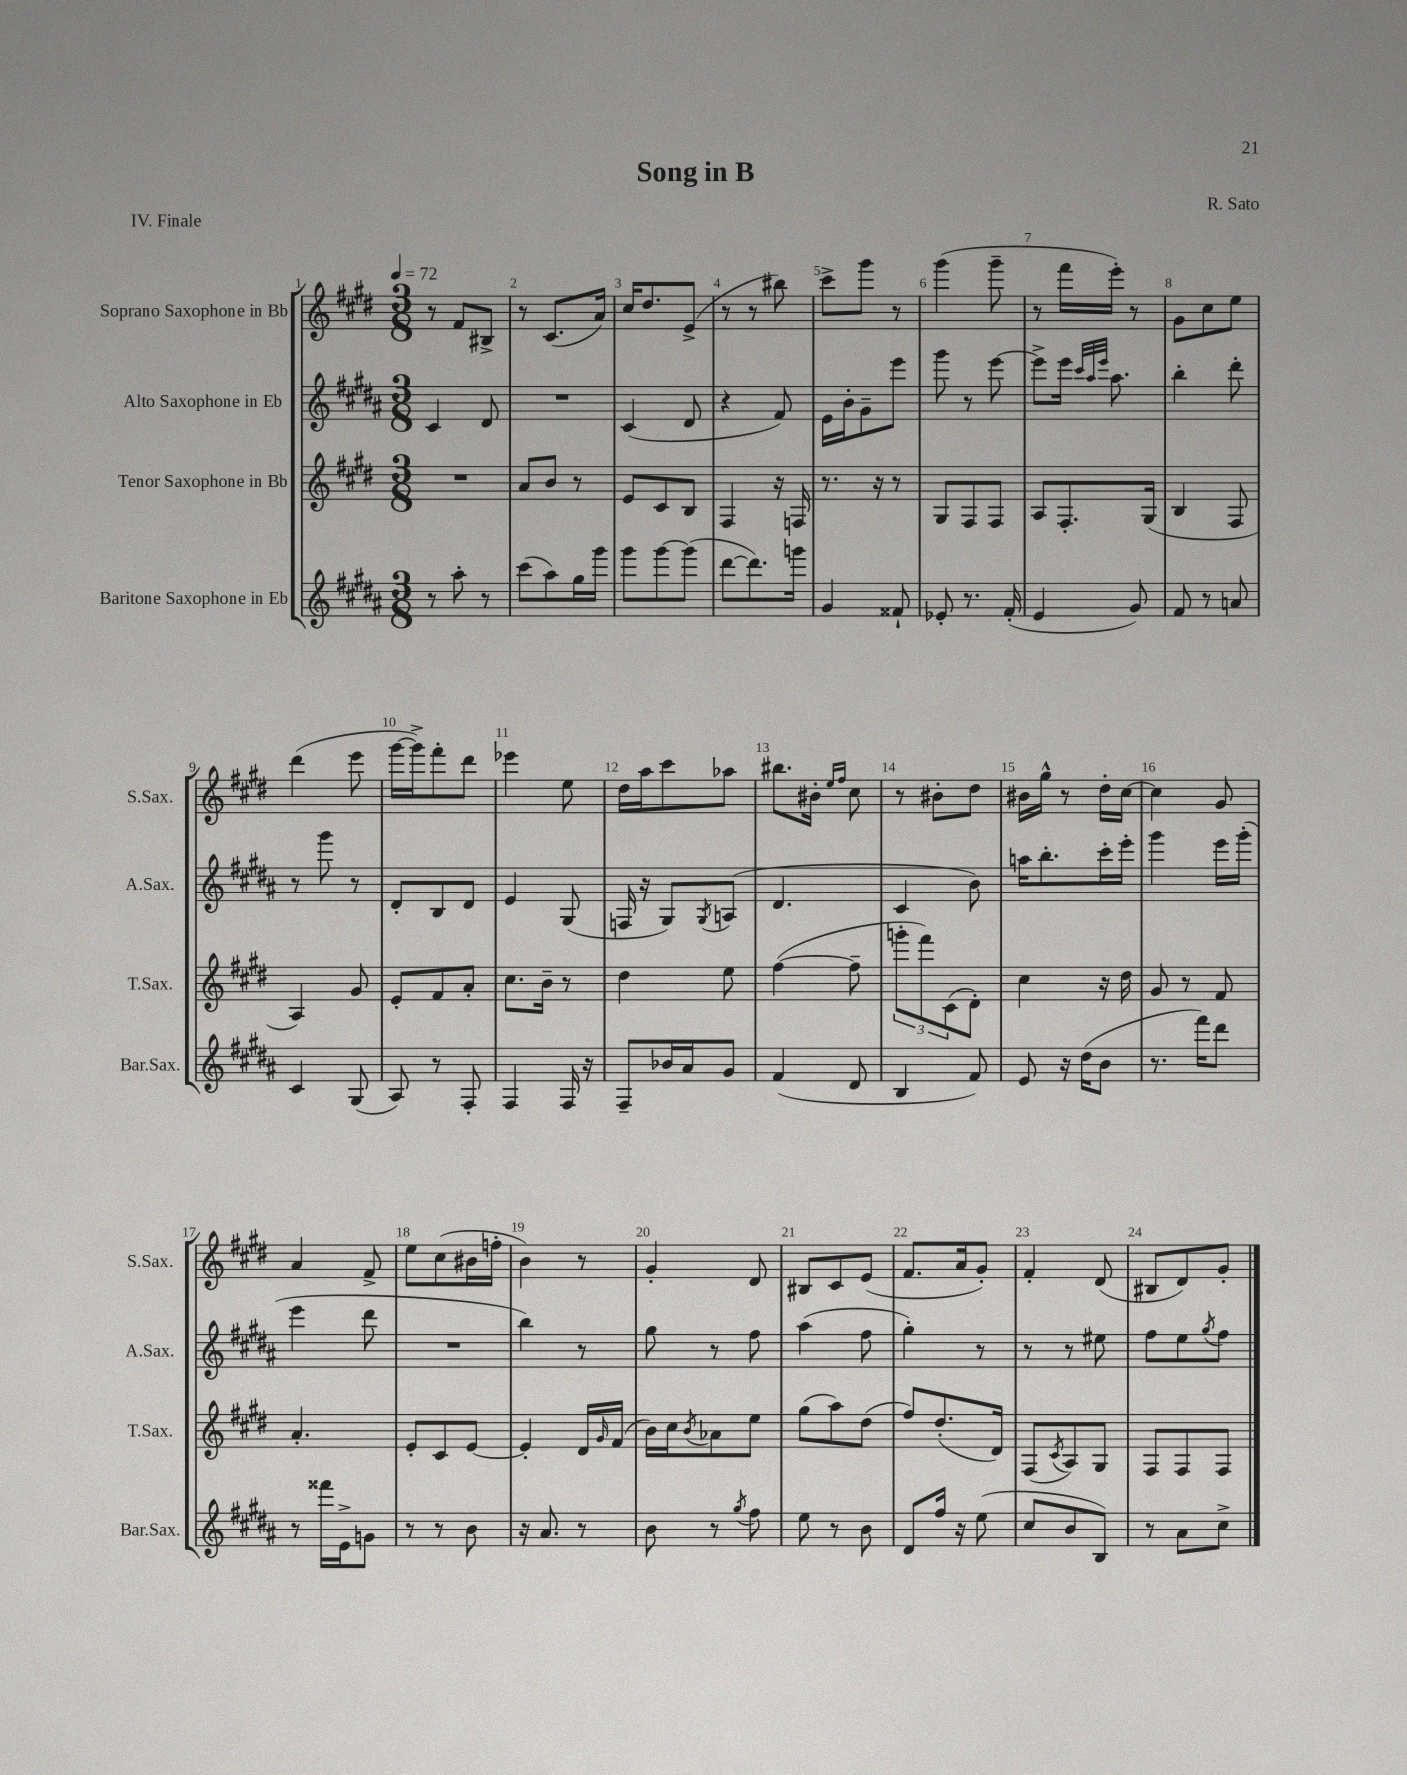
\header { title = "Song in B" composer = "R. Sato" piece = "IV. Finale" }
<<
\new StaffGroup <<
\new Staff = "s0" \with { instrumentName = "Soprano Saxophone in Bb" shortInstrumentName = "S.Sax." } {
    \clef treble \key e \major \numericTimeSignature \time 3/8 \tempo 4 = 72
    r8 fis'8 bis8-> |
    r8 cis'8.( a'16) |
    cis''16 dis''8. e'8->( |
    r8 r8 bis''8) |
    cis'''8-> gis'''8 r8 |
    gis'''4( gis'''8-- |
    r8 fis'''16 e'''16-.) r8 |
    gis'8 cis''8 e''8 |
    dis'''4( e'''8 |
    gis'''16~ gis'''16->) fis'''8-. dis'''8 |
    ees'''4 e''8 |
    dis''16 a''16 cis'''8 aes''8 |
    bis''8. bis'16-. \grace { e''16 fis''16 } cis''8 |
    r8 bis'8-. dis''8 |
    bis'16 gis''16-^ r8 dis''16-. cis''16~ |
    cis''4 gis'8 |
    a'4 fis'8-> |
    e''8 cis''8( bis'16 f''16-. |
    b'4) r8 |
    gis'4-. dis'8 |
    bis8 cis'8 e'8( |
    fis'8. a'16 gis'8-.) |
    fis'4-. dis'8( |
    bis8 dis'8) gis'8-. \bar "|." |
}
\new Staff = "s1" \with { instrumentName = "Alto Saxophone in Eb" shortInstrumentName = "A.Sax." } {
    \clef treble \key b \major \numericTimeSignature \time 3/8
    cis'4 dis'8 |
    R4. |
    cis'4( dis'8 |
    r4 fis'8) |
    e'16 b'16-. gis'8-- e'''8 |
    gis'''8 r8 e'''8~ |
    e'''8-> e'''16 \grace { cis'''32 ais''32 e'''32 } ais''8. |
    b''4-. dis'''8-. |
    r8 gis'''8 r8 |
    dis'8-. b8 dis'8 |
    e'4 gis8( |
    f16 r16 gis8) \acciaccatura { gis8 } a8( |
    dis'4. |
    cis'4 b'8) |
    a''16 b''8.-. cis'''16-. e'''16-. |
    gis'''4 e'''16 gis'''16-.( |
    e'''4 dis'''8 |
    R4. |
    b''4) r8 |
    gis''8 r8 fis''8 |
    ais''4( fis''8 |
    gis''4-.) r8 |
    r8 r8 eis''8 |
    fis''8 e''8 \acciaccatura { gis''8 } fis''8 \bar "|." |
}
\new Staff = "s2" \with { instrumentName = "Tenor Saxophone in Bb" shortInstrumentName = "T.Sax." } {
    \clef treble \key e \major \numericTimeSignature \time 3/8
    R4. |
    a'8 b'8 r8 |
    e'8 cis'8 b8 |
    fis4 r16 f16 |
    r8. r16 r8 |
    gis8 fis8 fis8 |
    a8 fis8.-. gis16( |
    b4 fis8 |
    a4) gis'8 |
    e'8-. fis'8 a'8-. |
    cis''8. b'16-- r8 |
    dis''4 e''8 |
    fis''4~( fis''8-- |
    \tuplet 3/2 { g'''8-. fis'''8) cis'8( } dis'8-.) |
    cis''4 r16 dis''16 |
    gis'8 r8 fis'8 |
    a'4.-. |
    e'8-. cis'8 e'8~ |
    e'4-. dis'16 \grace { gis'16 } fis'16( |
    b'16) cis''16 \acciaccatura { b'8 } aes'8 e''8 |
    gis''8( a''8) dis''8( |
    fis''8) dis''8.-.( dis'16) |
    fis8( \acciaccatura { cis'8 } a8) gis8 |
    fis8 fis8 fis8 \bar "|." |
}
\new Staff = "s3" \with { instrumentName = "Baritone Saxophone in Eb" shortInstrumentName = "Bar.Sax." } {
    \clef treble \key b \major \numericTimeSignature \time 3/8
    r8 ais''8-. r8 |
    cis'''8( ais''8) gis''16 gis'''16 |
    gis'''8 gis'''8~ gis'''8( |
    dis'''8~ dis'''8.) g'''16 |
    gis'4 fisis'8-! |
    ees'8-. r8. fis'16-.( |
    e'4 gis'8) |
    fis'8 r8 a'8 |
    cis'4 gis8( |
    ais8) r8 fis8-. |
    fis4 fis16 r16 |
    fis8-- bes'16 ais'16 gis'8 |
    fis'4( dis'8 |
    b4 fis'8) |
    e'8 r16 dis''16( b'8 |
    r8. fis'''16) dis'''8 |
    r8 fisis'''16 e'16-> g'8 |
    r8 r8 b'8 |
    r16 ais'8. r8 |
    b'8 r8 \acciaccatura { gis''8 } fis''8 |
    e''8 r8 b'8 |
    dis'8 fis''16 r16 e''8( |
    cis''8 b'8 b8) |
    r8 ais'8 cis''8-> \bar "|." |
}
>>
>>
\layout { \context { \Score \override BarNumber.break-visibility = ##(#f #t #t) barNumberVisibility = #all-bar-numbers-visible } }
